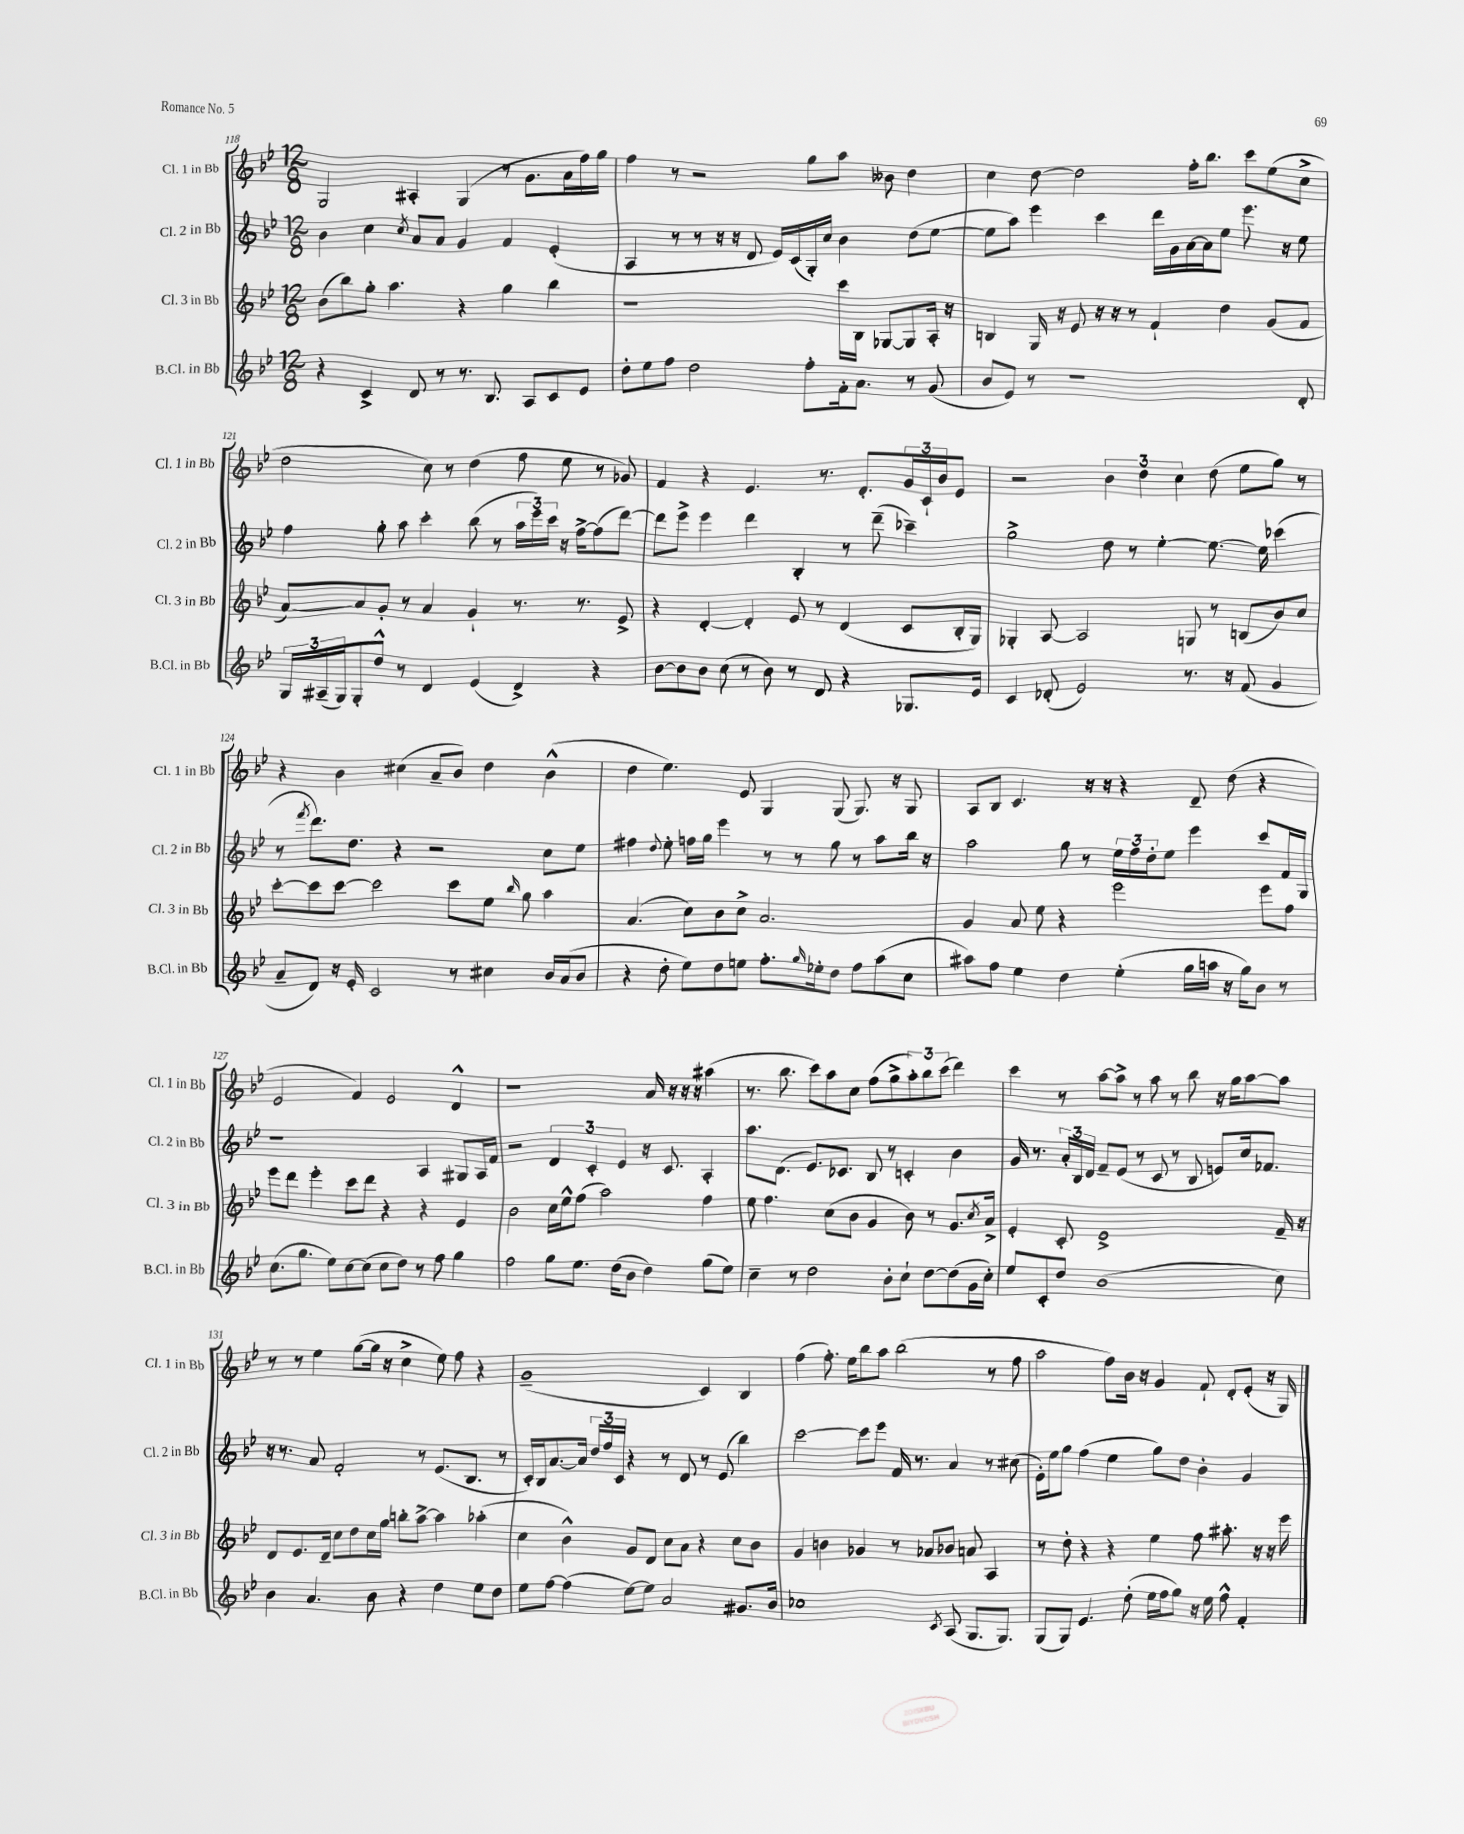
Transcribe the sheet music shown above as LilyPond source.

<<
\new StaffGroup <<
\new Staff = "s0" \with { instrumentName = "Cl. 1 in Bb" shortInstrumentName = "Cl. 1 in Bb" } {
    \clef treble \key bes \major \numericTimeSignature \time 12/8
    g2 ais4-. g4( r8 g'8. a'16 f''16) g''16 |
    f''4 r8 r2 g''8 a''8 beses'8 d''4 |
    c''4 d''8~ d''2 f''16-. bes''8. c'''8 ees''8( c''8-> |
    d''2 c''8) r8 d''4( f''8 ees''8 r8 ges'8) |
    f'4 r4 ees'4. r8. d'8.-. \tuplet 3/2 { g'16 c'16-! bes'16 } ees'8 |
    r2 \tuplet 3/2 { bes'4 d''4 c''4 } d''8( ees''8 g''8) r8 |
    r4 bes'4 cis''4( a'8-- bes'8) d''4 bes'4-^( |
    d''4 ees''4.) ees'8 g4 g8( g8.) r16 g8 |
    a8 bes8 c'4. r16 r16 r4 d'8-- d''8( r4 |
    ees'2 f'4) ees'2 d'4-^ |
    r1 a'16 r16 r16 r16 ais''4( |
    r8. bes''8. c'''8) a''8 c''8 f''8( g''8-> \tuplet 3/2 { a''8-.) bes''8 c'''8( } d'''4) |
    c'''4 r8 a''8~ a''8-> r8 a''8 r8 bes''8 r16 g''16 a''8~ a''8 |
    r8 r8 ees''4 g''8~( g''16 r16 c''4-> ees''8) f''8 r4 |
    g'1--( c'4) bes4 |
    f''4( f''8.-.) ees''16 bes''8 a''8 bes''2( r8 f''8 |
    a''2 f''8) bes'16 r16 g'4 f'8-! d'8-. ees'8-.( r16 g16) \bar "|." |
}
\new Staff = "s1" \with { instrumentName = "Cl. 2 in Bb" shortInstrumentName = "Cl. 2 in Bb" } {
    \clef treble \key bes \major \numericTimeSignature \time 12/8
    bes'4 c''4 \acciaccatura { c''8 } a'8 a'8 g'4 f'4 ees'4-.( |
    a4 r8 r8 r16 r16 d'8 ees'16) c'16( g16-.) c''16 bes'4 d''8( ees''8~ |
    ees''8 a''8) ees'''4 c'''4 d'''16 g'16 a'16~ a'16 ees''8 ees'''8. r16 ees''8 |
    f''4 g''8-. a''8 c'''4-. bes''8( r8 \tuplet 3/2 { a''16 ees'''16) c'''16 } r16 f''16~-> f''8( d'''8~) |
    d'''8 ees'''8-> ees'''4 d'''4 bes4-. r8 d'''8--( ces'''4--) |
    g''2-> d''8 r8 ees''4~-. ees''8.~ ees''16 ces'''4( |
    r8 \acciaccatura { f'''8 } d'''8.) d''8. r4 r2 c''8 ees''8 |
    fis''4 \appoggiatura { d''8 } ees''8-. f''16 g''16 ees'''4 r8 r8 g''8 r8 a''8 bes''16 r16 |
    a''2 g''8 r8 \tuplet 3/2 { ees''16 f''16 d''16-. } ees''8 ees'''4 c'''8 f'16 g16 |
    r1 a4 gis8 a16 f'16 |
    r2 \tuplet 3/2 { d'4 c'4-. ees'4 } r16 c'8. a4-. |
    a''8. d'8.( ees'8.) ces'8. bes8 r8 c'4-. bes'4 |
    g'16 r8. \tuplet 3/2 { a'16-. bes16 d'16 } f'8-- ees'8( r8 c'8 r8 bes8 e'8) c''16 fes'8. |
    r16 r8. a'8 f'2-. r8 ees'8.( bes8. r8 |
    c'16-.) bes16 a'8.~ a'16 \tuplet 3/2 { d''16 f''16 c'16 } r4 r8 d'8 r8 ees'8( bes''4) |
    c'''2~ c'''8 ees'''8 f'16 r8. a'4 r8 cis''8( |
    ees'16-.) ees''16 g''8 f''4( ees''4 g''8) d''8 bes'4-. g'4 \bar "|." |
}
\new Staff = "s2" \with { instrumentName = "Cl. 3 in Bb" shortInstrumentName = "Cl. 3 in Bb" } {
    \clef treble \key bes \major \numericTimeSignature \time 12/8
    bes'8( bes''8) g''8-. a''4. r4 g''4 bes''4 |
    r1 c'''16 bes16 ges8~ ges8 a16-. r16 |
    b4 g16 r16 ees'8 r16 r16 r8 f'4-! d''4 g'8( f'8 |
    a'8~) a'8 g'8-. r8 a'4 g'4-! r8. r8. ees'8-> |
    r4 d'4~-. d'4-. ees'8 r8 d'4( c'8 bes16-. g16) |
    ges4-. a8~ a2 g8 r8 b8( bes'8) c''8 |
    c'''8~-. c'''8 c'''8~ c'''2 c'''8 ees''8 \grace { bes''16 } g''8 a''4 |
    a'4.( c''8) bes'8 c''8-> a'2. |
    g'4 a'8 ees''8 r4 ees'''2 ees'''8 f''8 |
    ees'''8 d'''8 ees'''4-. c'''8 d'''8 r4 r4 ees'4 |
    bes'2 c''16 ees''16-^ f''8( a''2) f''4 |
    ees''8 f''4. c''8( bes'8 g'4 bes'8) r8 g'8. \acciaccatura { c''8 } a'16-> |
    ees'4-. c'8-. ees'1-> f'16-- r16 |
    d'8 ees'8. d'16-- c''8 d''8 c''16 g''16 b''8-. a''8~-> a''4 aes''4-.( |
    c''4 bes'4-^) g'8 d'8 c''8 a'8 r4 c''8 bes'8 |
    g'4 b'4 ges'4 r8 aes'8 bes'8 a'8 a4 |
    r8 d''8-. r4 r4 ees''4 f''8 ais''8.-. r16 r16 ees'''16 \bar "|." |
}
\new Staff = "s3" \with { instrumentName = "B.Cl. in Bb" shortInstrumentName = "B.Cl. in Bb" } {
    \clef treble \key bes \major \numericTimeSignature \time 12/8
    r4 c'4-> d'8 r8 r8. bes8. a8 c'8 ees'8 |
    d''8-. ees''8 f''8 d''2 f''8-. f'16-. a'8. r8 g'8( |
    bes'8 ees'8) r8 r1 d'8-. |
    \tuplet 3/2 { g16 ais16--( g16) } g8-. d''8-^ r8 d'4 ees'4( d'4->) r4 |
    bes'8~ bes'8 bes'8 c''8( r8 bes'8) r8 d'8 r4 ges8. ees'16 |
    c'4 des'8-.( ees'2) r8. r16 f'8( g'4 |
    a'8-- d'8) r16 ees'16-. c'2 r8 cis''4 bes'16 a'16( bes'8 |
    r4 d''8-. ees''8) d''8 e''8 f''8.-. \grace { g''16 } ees''16-. d''8 f''8 a''8( c''8 |
    ais''8) f''8 ees''4 d''4 ees''4-.( g''16 a''16 r16 g''16) bes'8 r8 |
    c''8.( g''8. ees''8) c''8~ c''8( c''8 d''8) r8 f''8 g''4 |
    f''2 g''8 ees''8. d''16( bes'8 d''4) g''8( ees''8) |
    c''4-- r8 d''2 bes'8-. c''8-! d''8~ d''8( g'16 c''16-.) |
    ees''8 c'8-. d''8 bes'1( c''8) |
    bes'4 a'4. bes'8 r4 d''4 ees''8 d''8 |
    ees''8 f''8~ f''4( ees''8~) ees''8 a'2 gis'8. bes'16 |
    ces''1 \acciaccatura { c'8 } a8( g8. g8.) |
    g8( g8) ees'4. d''8-.( ees''16 f''16 g''8) r16 ees''16 f''8-^ f'4-. \bar "|." |
}
>>
>>
\layout { \context { \Score currentBarNumber = #118 } }
